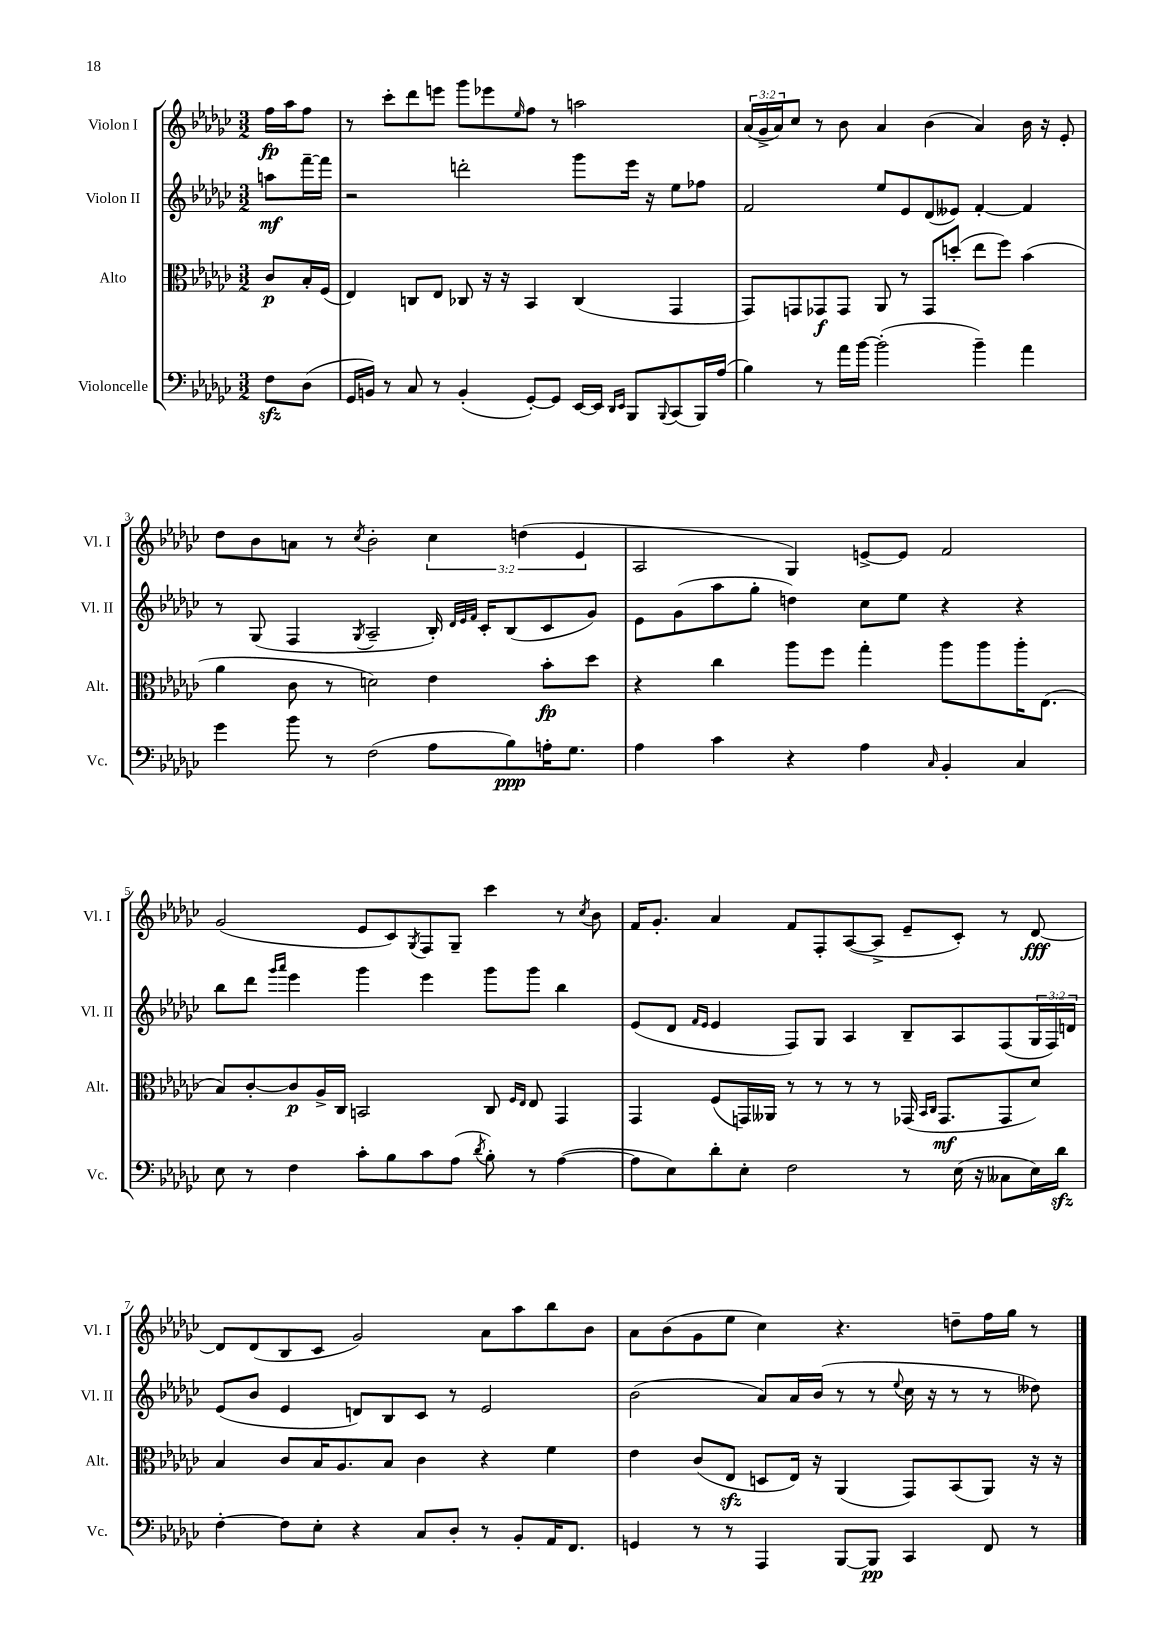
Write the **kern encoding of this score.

**kern	**kern	**kern	**kern
*staff4	*staff3	*staff2	*staff1
*clefF4	*clefC3	*clefG2	*clefG2
*k[b-e-a-d-g-c-]	*k[b-e-a-d-g-c-]	*k[b-e-a-d-g-c-]	*k[b-e-a-d-g-c-]
*M3/2	*M3/2	*M3/2	*M3/2
8F	8c-	8aa	16ff
.	.	.	16aa-
(8D-	16B-'	[16fff~	8ff
.	(16F	16fff]	.
=	=	=	=
16GG-	4E-)	2r	8r
16BB)	.	.	.
8r	.	.	8ccc-'
8C-	8C	.	8ddd-
8r	8E-	.	8eee
(4BB'	8C-	2ddd'	8ggg-
.	16r	.	8eee-
.	16r	.	.
.	.	.	16qqee-
[8GG-')	4BB-	.	8ff
8GG-]	.	.	8r
[16EE-	(4C-	8ggg-	2aa
16EE-]	.	.	.
16qqDD-	.	.	.
16qqEE-	.	.	.
8BBB-	.	16eee-	.
.	.	16r	.
8qqBBB-	.	.	.
(8CC-	4GG-	8ee-	.
16BBB-)	.	8ff-	.
(16A-	.	.	.
=	=	=	=
4B-)	8GG-)	2f	(24a-
.	.	.	24g-^
.	.	.	24a-)
.	8GG	.	8cc-
8r	8GG-	.	8r
16a-	8GG-	.	8b-
[16b-	.	.	.
(2b-']	8AA-	8ee-	4a-
.	8r	8e-	.
.	8GG-	(8d-	(4b-
.	(8dd'	8e--)	.
4b-~)	8ee-	[4f'	4a-)
.	8ff)	.	.
4a-	(4b-	4f]	16b-
.	.	.	16r
.	.	.	8e-'
=	=	=	=
4g-	4a-	8r	8dd-
.	.	(8G-	8b-
8b-	8c-	4F	8a
8r	8r	.	8r
.	.	8qG-	8qcc-
(2F	2d)	2A-~	2b-'
8A-	4e-	16B-')	6cc-
.	.	32qqd-	.
.	.	32qqe-	.
.	.	32qqf	.
.	.	16c-'	.
8B-)	.	(8B-	.
.	.	.	(6dd
16A'	8b-'	8c-	.
8.G-	.	.	.
.	.	.	6e-
.	8dd-	8g-)	.
=	=	=	=
4A-	4r	8e-	2A-
.	.	(8g-	.
4c-	4cc-	8aa-	.
.	.	8gg-'	.
4r	8aa-	4dd)	4G-)
.	8ff	.	.
4A-	4gg-'	8cc-	[8e^
.	.	8ee-	8e]
16qqC-	.	.	.
4BB-'	8aa-	4r	2f
.	8aa-	.	.
4C-	16aa-'	4r	.
.	(8.E-	.	.
=	=	=	=
8E-	8B-)	8bb-	(2g-
8r	[8c-'	8ddd-	.
.	.	16qqggg-	.
.	.	16qqaaa-	.
4F	8c-]	4eee-	.
.	16A-^	.	.
.	16C-	.	.
8c-'	2BB	4ggg-	8e-
8B-	.	.	8c-)
.	.	.	8qG-
8c-	.	4eee-	8F
(8A-	.	.	8G-~
8qd-	.	.	.
8B-')	8C-	8ggg-	4ccc-
.	16qqF	.	.
.	16qqE-	.	.
8r	8E-	8ggg-	.
([4A-	4GG-	4bb-	8r
.	.	.	8qcc-
.	.	.	8b-
=	=	=	=
8A-]	4GG-	(8e-	16f
.	.	.	8.g-'
8E-)	.	8d-	.
.	.	16qqf	.
.	.	16qqe-	.
8d-'	(8F	4e-	4a-
8E-'	16GG)	.	.
.	16AA--	.	.
2F	8r	8F)	8f
.	8r	8G-	8F'
.	8r	4A-	([8A-
.	8r	.	8A-^]
8r	(16GG-	8B-~	8e-~
.	16qqBB-	.	.
.	16qqC-	.	.
.	8.GG-	.	.
(16E-	.	8A-	8c-')
16r	.	.	.
8C--	8GG-	(8F	8r
16E-)	8d-)	24G-	[8d-
.	.	24F)	.
16d-	.	.	.
.	.	24d	.
=	=	=	=
[4F'	4B-	(8e-	8d-]
.	.	8b-	(8d-
8F]	8c-	4e-	8B-
8E-'	16B-	.	8c-
.	8.A-	.	.
4r	.	8d)	2g-)
.	8B-	8B-	.
8C-	4c-	8c-	.
8D-'	.	8r	.
8r	4r	2e-	8a-
8BB-'	.	.	8aa-
16AA-	4f	.	8bb-
8.FF	.	.	.
.	.	.	8b-
=	=	=	=
4GG	4e-	(2b-	8a-
.	.	.	(8b-
8r	(8c-	.	8g-
8r	8E-	.	8ee-
4AAA-	8D	8a-)	4cc-)
.	16E-)	16a-	.
.	16r	(16b-	.
[8BBB-	(4AA-	8r	4.r
8BBB-]	.	8r	.
.	.	8qqee-	.
4CC-	8GG-)	16cc-	.
.	.	16r	.
.	(8BB-	8r	8dd~
8FF	8AA-)	8r	16ff
.	.	.	16gg-
8r	16r	8dd--)	8r
.	16r	.	.
==	==	==	==
*-	*-	*-	*-
